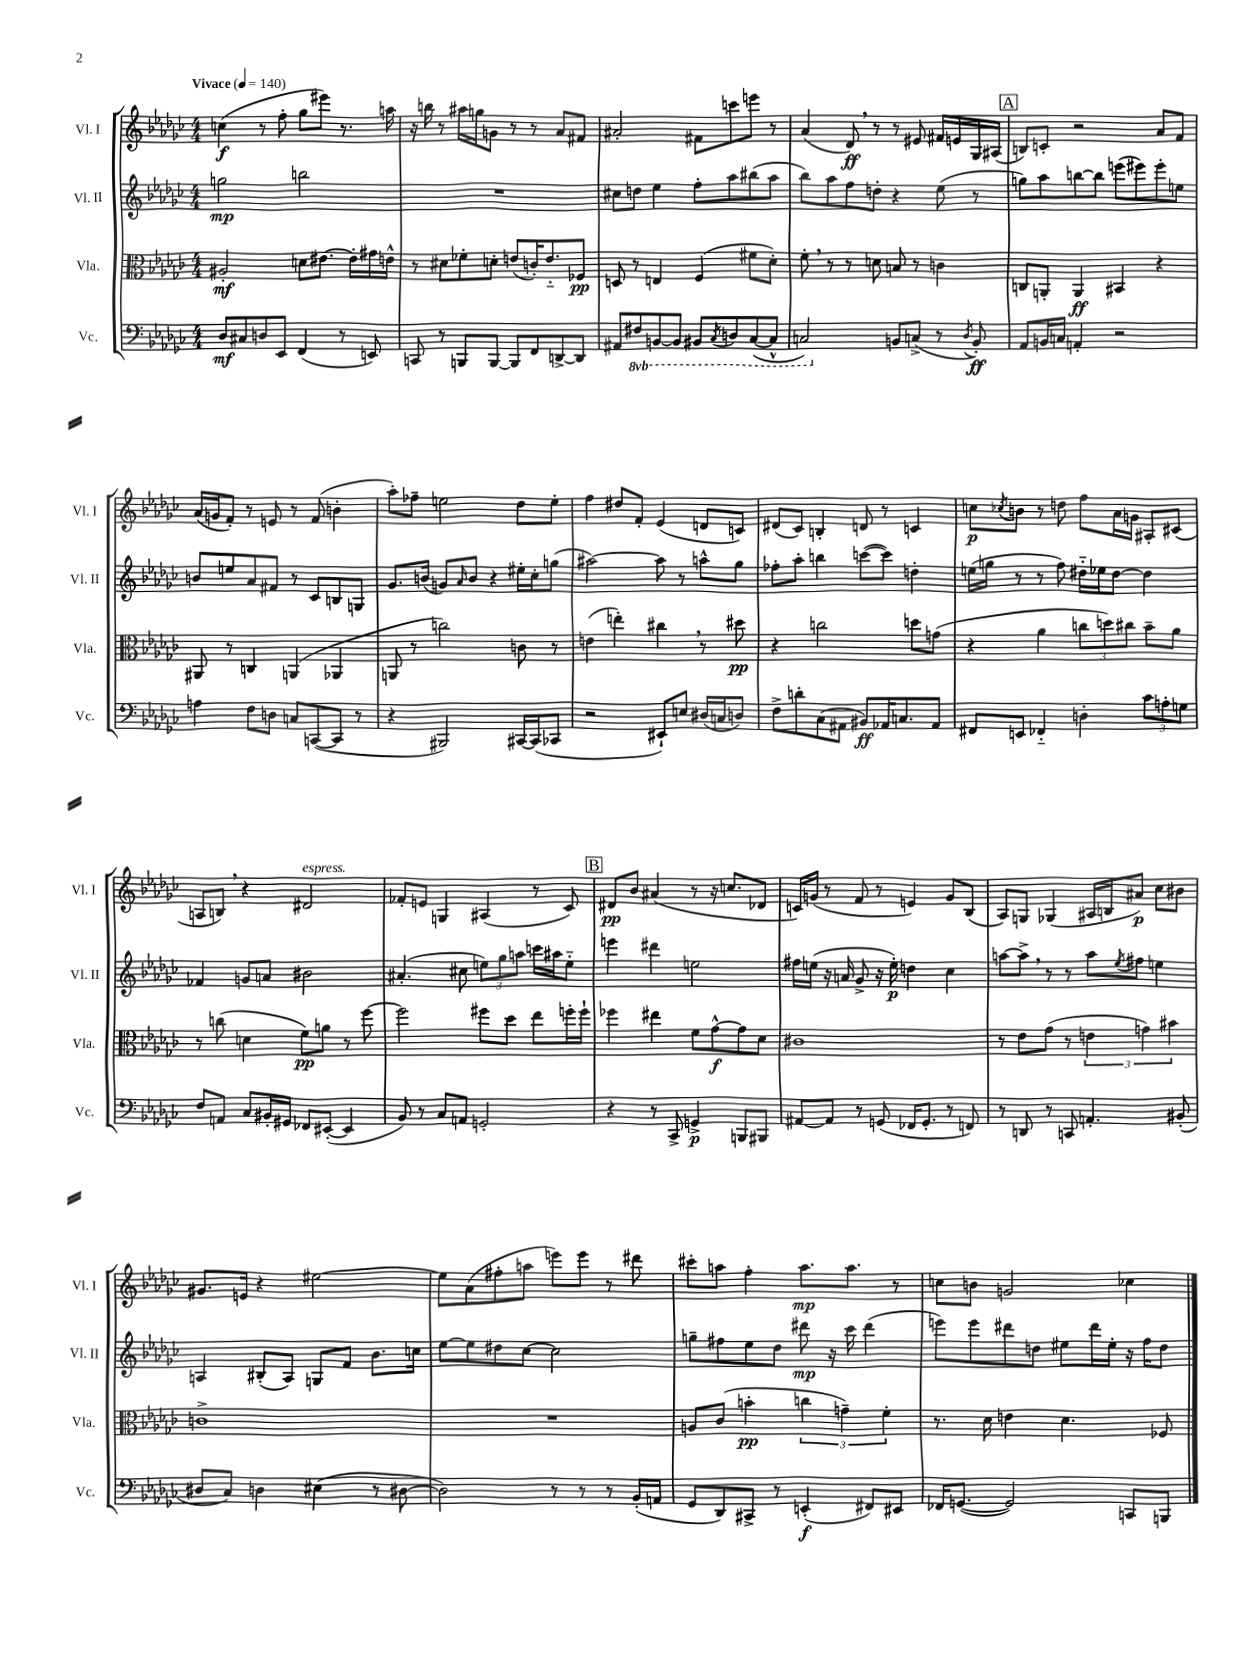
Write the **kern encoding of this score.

**kern	**dynam	**kern	**dynam	**kern	**dynam	**kern	**dynam
*part4	*part4	*part3	*part3	*part2	*part2	*part1	*part1
*staff4	*staff4	*staff3	*staff3	*staff2	*staff2	*staff1	*staff1
*I"Vc.	*	*I"Vla.	*	*I"Vl. II	*	*I"Vl. I	*
*I'Vc.	*	*I'Vla.	*	*I'Vl. II	*	*I'Vl. I	*
*clefF4	*	*clefC3	*	*clefG2	*	*clefG2	*
*k[b-e-a-d-g-c-]	*	*k[b-e-a-d-g-c-]	*	*k[b-e-a-d-g-c-]	*	*k[b-e-a-d-g-c-]	*
*M4/4	*	*M4/4	*	*M4/4	*	*M4/4	*
*MM140	*	*MM140	*	*MM140	*	*MM140	*
=1	=1	=1	=1	=1	=1	=1	=1
!	!	!	!	!	!	!LO:TX:a:B:t=Vivace	!
8D-/L	mf	2A#X'/	mf	2ggn\	mp	(4ccn\	f
8C#X/	.	.	.	.	.	.	.
8Dn/	.	.	.	.	.	8r	.
8EE-/J	.	.	.	.	.	8ff'\	.
(4FF/	.	8dn\L	.	2bbn\	.	8gg-\L	.
.	.	[8.e#X\J	.	.	.	8eee#X\J)	.
8r	.	.	.	.	.	8.r	.
.	.	16e#'\LL]	.	.	.	.	.
8EEn/)	.	16g#X\	.	.	.	.	.
.	.	16en^^\JJ	.	.	.	16aan\	.
=2	=2	=2	=2	=2	=2	=2	=2
8CCn/	.	8r	.	1r	.	16r	.
.	.	.	.	.	.	16bbn\	.
8r	.	8d#X\L	.	.	.	8r	.
8BBBn/L	.	8f-X'\	.	.	.	16aa#X\LL	.
.	.	.	.	.	.	16ggn\J	.
[8BBB/J	.	8dn'\J	.	.	.	8gn\J	.
8BBB/L]	.	(8en/L	.	.	.	8r	.
8FF/	.	16cn'/K)	.	.	.	8r	.
.	.	8.e/	.	.	.	.	.
[8DDn^/	.	.	.	.	.	8a-/L	.
8DD/J]	.	8F-X/J	pp	.	.	8f#X/J	.
=3	=3	=3	=3	=3	=3	=3	=3
8AA#X/L	.	8Dn/	.	8cc#X\L	.	2a#X'/	.
*8ba	*	*	*	*	*	*	*
8FF#X/	.	8r	.	8ddn\J	.	.	.
[8BBBn/	.	4En/	.	4ee-\	.	.	.
8BBB/J]	.	.	.	.	.	.	.
8BBB#X/L	.	(4F/	.	8ff'\L	.	8f#X\L	.
8qCC-/	.	.	.	.	.	.	.
8DDn/	.	.	.	8aa-\	.	8cccn\	.
([8CC-/	.	8f#X\L	.	(8bb#X\	.	8eeen\J	.
8CC-^^/J]	.	8d-'\J)	.	8aa-\J	.	8r	.
=4	=4	=4	=4	=4	=4	=4	=4
2CCn/)	.	8f',\	.	8bb-\L)	.	(4a-/	.
.	.	8r	.	8aa-\	.	.	.
.	.	8r	.	8ff\	.	8d-,/)	ff
.	.	8dn\	.	8ddn'\J	.	8r	.
*X8ba	*	*	*	*	*	*	*
8BBn/L	.	8Bn/	.	4r	.	8r	.
(8Cn^/J	.	8r	.	.	.	8e#X/	.
8r	.	4cn\	.	(8ee-\	.	16f#X/LL	.
.	.	.	.	.	.	16en/	.
8qD-/	.	.	.	.	.	.	.
8BB'/)	ff	.	.	8r	.	16G-/	.
.	.	.	.	.	.	(16A#X/JJ	.
!!LO:REH:place=s1:t=A
=5	=5	=5	=5	=5	=5	=5	=5
8AA-/L	.	8Cn/L	.	8ggn\L)	.	8Bn/L)	.
16BBn/L	.	8AAn'/J	.	8aa-\	.	8cn'/J	.
16Cn/JJ	.	.	.	.	.	.	.
4AAn'/	.	4AA/	ff	[8bbn\	.	2r	.
.	.	.	.	8bb\J]	.	.	.
2r	.	4BB#X/	.	(8eeen\L	.	.	.
.	.	.	.	8eee#X\)	.	.	.
.	.	4r	.	8eee#'\	.	8a-/L	.
.	.	.	.	8een\J	.	8f/J	.
!!LO:LB:g=z
=6	=6	=6	=6	=6	=6	=6	=6
4An\	.	8AA#X/	.	8bn/L	.	(16a-/LL	.
.	.	.	.	.	.	16gn/J	.
.	.	8r	.	8een/	.	8f'/J)	.
8F\L	.	4Cn/	.	8a-/	.	8r	.
8Dn\J	.	.	.	8f#X/J	.	8en/	.
8Cn/L	.	(4AAn/	.	8r	.	8r	.
([8CCn/	.	.	.	8c-/L	.	(8f/	.
8CC/J]	.	4AA-X/	.	8Bn/	.	4bn'\	.
8r	.	.	.	8Gn/J	.	.	.
=7	=7	=7	=7	=7	=7	=7	=7
4r	.	8AAn/	.	8.g-/L	.	8aa-'\L)	.
.	.	8r	.	.	.	8ff-X~\J	.
.	.	.	.	(16bn/Jk	.	.	.
2BBB#X/)	.	2ccn\)	.	8gn/L)	.	2een\	.
.	.	.	.	16qqa-/	.	.	.
.	.	.	.	8b/J	.	.	.
.	.	.	.	4r	.	.	.
[16CC#X/LL	.	8cn\	.	16ee#X'\LL	.	8dd-\L	.
(16CC#/J]	.	.	.	16cc-'\J	.	.	.
8CC-X/J	.	8r	.	(8ggn\J	.	8ee'\J	.
=8	=8	=8	=8	=8	=8	=8	=8
2r	.	(4en\	.	[2aa#X\)	.	4ff\	.
.	.	4een'\)	.	.	.	8dd#X/L	.
.	.	.	.	.	.	8f'/J	.
8EE#X`/L)	.	4cc#X,\	.	8aa#\]	.	(4e-/	.
8En/J	.	.	.	8r	.	.	.
(16D#X/LL	.	8r	.	8aan^^\L	.	8dn/L	.
16Cn/J	.	.	.	.	.	.	.
8Dn/J)	.	8dd#X\	pp	8gg-\J	.	8cn/J)	.
=9	=9	=9	=9	=9	=9	=9	=9
8F^\L	.	4r	.	8ff-X'\L	.	(8d#X/L	.
8dn'\	.	.	.	8aa-'\J	.	8c-/J)	.
(8C-\	.	2ccn\	.	4bbn\	.	4Bn'/	.
8AA#X\J	.	.	.	.	.	.	.
8BB#X/L)	ff	.	.	([8cccn\L	.	8dn/	.
16AA-X/K	.	.	.	8ccc\J])	.	8r	.
8.Cn/	.	.	.	.	.	.	.
.	.	8ddn\L	.	4ddn'\	.	4cn/	.
8AA-/J	.	(8gn\J	.	.	.	.	.
=10	=10	=10	=10	=10	=10	=10	=10
8FF#X/L	.	4r	.	(16een\LL	.	8ccn\L	p
.	.	.	.	16ggn\JJ	.	.	.
.	.	.	.	.	.	8qcc-X/	.
8EEn/J	.	.	.	8r	.	8bn\J	.
4FF-X/	.	4a-\	.	8r	.	8r	.
.	.	.	.	8ff\)	.	8ddn\	.
4Dn'\	.	12ccn\L	.	16dd#X\LL	.	8ff\L	.
.	.	.	.	16ee-X\J	.	.	.
.	.	12ddn\)	.	.	.	.	.
.	.	.	.	[8dd#\J	.	16a-\L	.
.	.	12cc#X\J	.	.	.	.	.
.	.	.	.	.	.	16gn\JJ	.
12c-\L	.	8b-~\L	.	4dd#\]	.	8A#X'/L	.
12An'\	.	.	.	.	.	.	.
.	.	8a-\J	.	.	.	(8c#X/J	.
12Gn\J	.	.	.	.	.	.	.
!!LO:LB:g=z
=11	=11	=11	=11	=11	=11	=11	=11
8F/L	.	8r	.	4f-X/	.	8An/L	.
8AAn/J	.	(8ccn\	.	.	.	8Bn,/J)	.
8C-/L	.	4dn\	.	8gn/L	.	4r	.
16BB#X'/L	.	.	.	8an/J	.	.	.
16GG#X/JJ	.	.	.	.	.	.	.
!	!	!	!	!	!	!LO:TX:a:i:t=espress.	!
8FF-X/L	.	8f\L)	pp	2b#X\	.	2d#X/	.
([8EE#X'/J	.	8an\J	.	.	.	.	.
4EE#/]	.	8r	.	.	.	.	.
.	.	[8ff\	.	.	.	.	.
=12	=12	=12	=12	=12	=12	=12	=12
8BB-/)	.	2ff\]	.	(4.a#X'/	.	8f-X'/L	.
8r	.	.	.	.	.	8en/J	.
8C-/L	.	.	.	.	.	4Gn/	.
8AAn/J	.	.	.	8cc#X\	.	.	.
2GGn'/	.	8ff#X\L	.	12een\L)	.	(4A#X/	.
.	.	.	.	12gg-\	.	.	.
.	.	8dd-\J	.	.	.	.	.
.	.	.	.	12aan\J	.	.	.
.	.	8ee-\L	.	16cccn\LL	.	8r	.
.	.	.	.	16aa#X\J	.	.	.
.	.	16ffn'\L	.	8ee\J	.	8c-/)	.
.	.	16ff`\JJ	.	.	.	.	.
!!LO:REH:place=s1:t=B
=13	=13	=13	=13	=13	=13	=13	=13
4r	.	4ff-X\	.	4eeen\	.	8d#X/L	pp
.	.	.	.	.	.	8b-/J	.
8r	.	4ee#X\	.	4ddd#X\	.	(4a#X/	.
8CC-^/	.	.	.	.	.	.	.
4GGn^/	p	8f\L	.	2een\	.	8r	.
.	.	[8g-^^\	f	.	.	16r	.
.	.	.	.	.	.	8.ccn/L	.
8BBBn/L	.	8g-\]	.	.	.	.	.
8BBB#X/J	.	8d-\J	.	.	.	8d-X/J	.
=14	=14	=14	=14	=14	=14	=14	=14
[8AA#X/L	.	1c#X	.	16ff#X\LL	.	16cn/LL)	.
.	.	.	.	(16een\JJ	.	(16gn/JJ	.
8AA#/J]	.	.	.	16r	.	8r	.
.	.	.	.	16an/	.	.	.
8r	.	.	.	8g-^/	.	8f/	.
(8GGn/	.	.	.	16r	.	8r	.
.	.	.	.	16ee'\)	p	.	.
16FF-X/KL	.	.	.	4ddn\	.	4en/)	.
8.GG'/J	.	.	.	.	.	.	.
8r	.	.	.	4cc-\	.	8g/L	.
8FFn/)	.	.	.	.	.	(8B-/J	.
=15	=15	=15	=15	=15	=15	=15	=15
8r	.	8r	.	[8aan\L	.	8A-/L)	.
8DDn/	.	8e-\L	.	8aa^,\J]	.	8Gn/J	.
8r	.	(8g-\J	.	8r	.	(4G-X/	.
8CCn/	.	8r	.	8r	.	.	.
4.AAn'/	.	6en\	.	8aa\L	.	16A#X/LL	.
.	.	.	.	.	.	16Bn/J	.
.	.	.	.	8qee-/	.	.	.
.	.	.	.	8ff#X\J	.	8a#X/J)	p
.	.	6gn\)	.	.	.	.	.
.	.	.	.	4een\	.	8cc-\L	.
.	.	6b#X\	.	.	.	.	.
(8BB#X'/	.	.	.	.	.	8b#X\J	.
!!LO:LB:g=z
=16	=16	=16	=16	=16	=16	=16	=16
8D#X/L	.	1cn^	.	4An/	.	8.g#X/L	.
8C-/J)	.	.	.	.	.	.	.
.	.	.	.	.	.	16en/Jk	.
4Dn\	.	.	.	(8B#X'/L	.	4r	.
.	.	.	.	8A/J)	.	.	.
(4E#X\	.	.	.	8Gn/L	.	[2ee#X\	.
.	.	.	.	8f/J	.	.	.
8r	.	.	.	8.b-\L	.	.	.
[8D#X\	.	.	.	.	.	.	.
.	.	.	.	16ccn\Jk	.	.	.
=17	=17	=17	=17	=17	=17	=17	=17
2D#\])	.	1r	.	[8ee-\L	.	8ee#\L]	.
.	.	.	.	8ee-\]	.	(8a-\	.
.	.	.	.	8dd#X\	.	8ff#X'\	.
.	.	.	.	[8cc-\J	.	8aan\J	.
8r	.	.	.	2cc-\]	.	8eeen\L)	.
8r	.	.	.	.	.	8eee\J	.
8r	.	.	.	.	.	8r	.
(16BB-'/LL	.	.	.	.	.	8ddd#X\	.
16AAn/JJ	.	.	.	.	.	.	.
=18	=18	=18	=18	=18	=18	=18	=18
8GG-/L	.	8An/L	.	8ggn~\L	.	8ccc#X'\L	.
8DD-/)	.	(8c-/J	.	8ff#X\	.	8aan\J	.
8CC#X^/J	.	4bn'\	pp	8ee-\	.	4ff'\	.
8r	.	.	.	8dd-\J	.	.	.
(4EEn'/	f	6ccn\	.	8ddd#X\	mp	8.aa\L	mp
.	.	.	.	16r	.	.	.
.	.	6gn~\)	.	.	.	.	.
.	.	.	.	16ccc-\	.	8.aa\J	.
8FF#X/L)	.	.	.	(4ddd#\	.	.	.
.	.	6f'\	.	.	.	.	.
8EE#X/J	.	.	.	.	.	8r	.
=19	=19	=19	=19	=19	=19	=19	=19
16FF-X/KL	.	8.r	.	8eeen\L)	.	8ccn\L	.
([8.GGn/J	.	.	.	.	.	.	.
.	.	.	.	8eee\	.	8bn\J	.
.	.	16d-\	.	.	.	.	.
2GG/])	.	4en\	.	8ddd#X\	.	2gn/	.
.	.	.	.	8ddn\J	.	.	.
.	.	4.d-\	.	8ee#X\L	.	.	.
.	.	.	.	16ddd#\L	.	.	.
.	.	.	.	16ee#'\JJ	.	.	.
8CCn/L	.	.	.	16r	.	4cc-X\	.
.	.	.	.	16ff\KL	.	.	.
8BBBn/J	.	8F-X/	.	8dd\J	.	.	.
==	==	==	==	==	==	==	==
*-	*-	*-	*-	*-	*-	*-	*-
